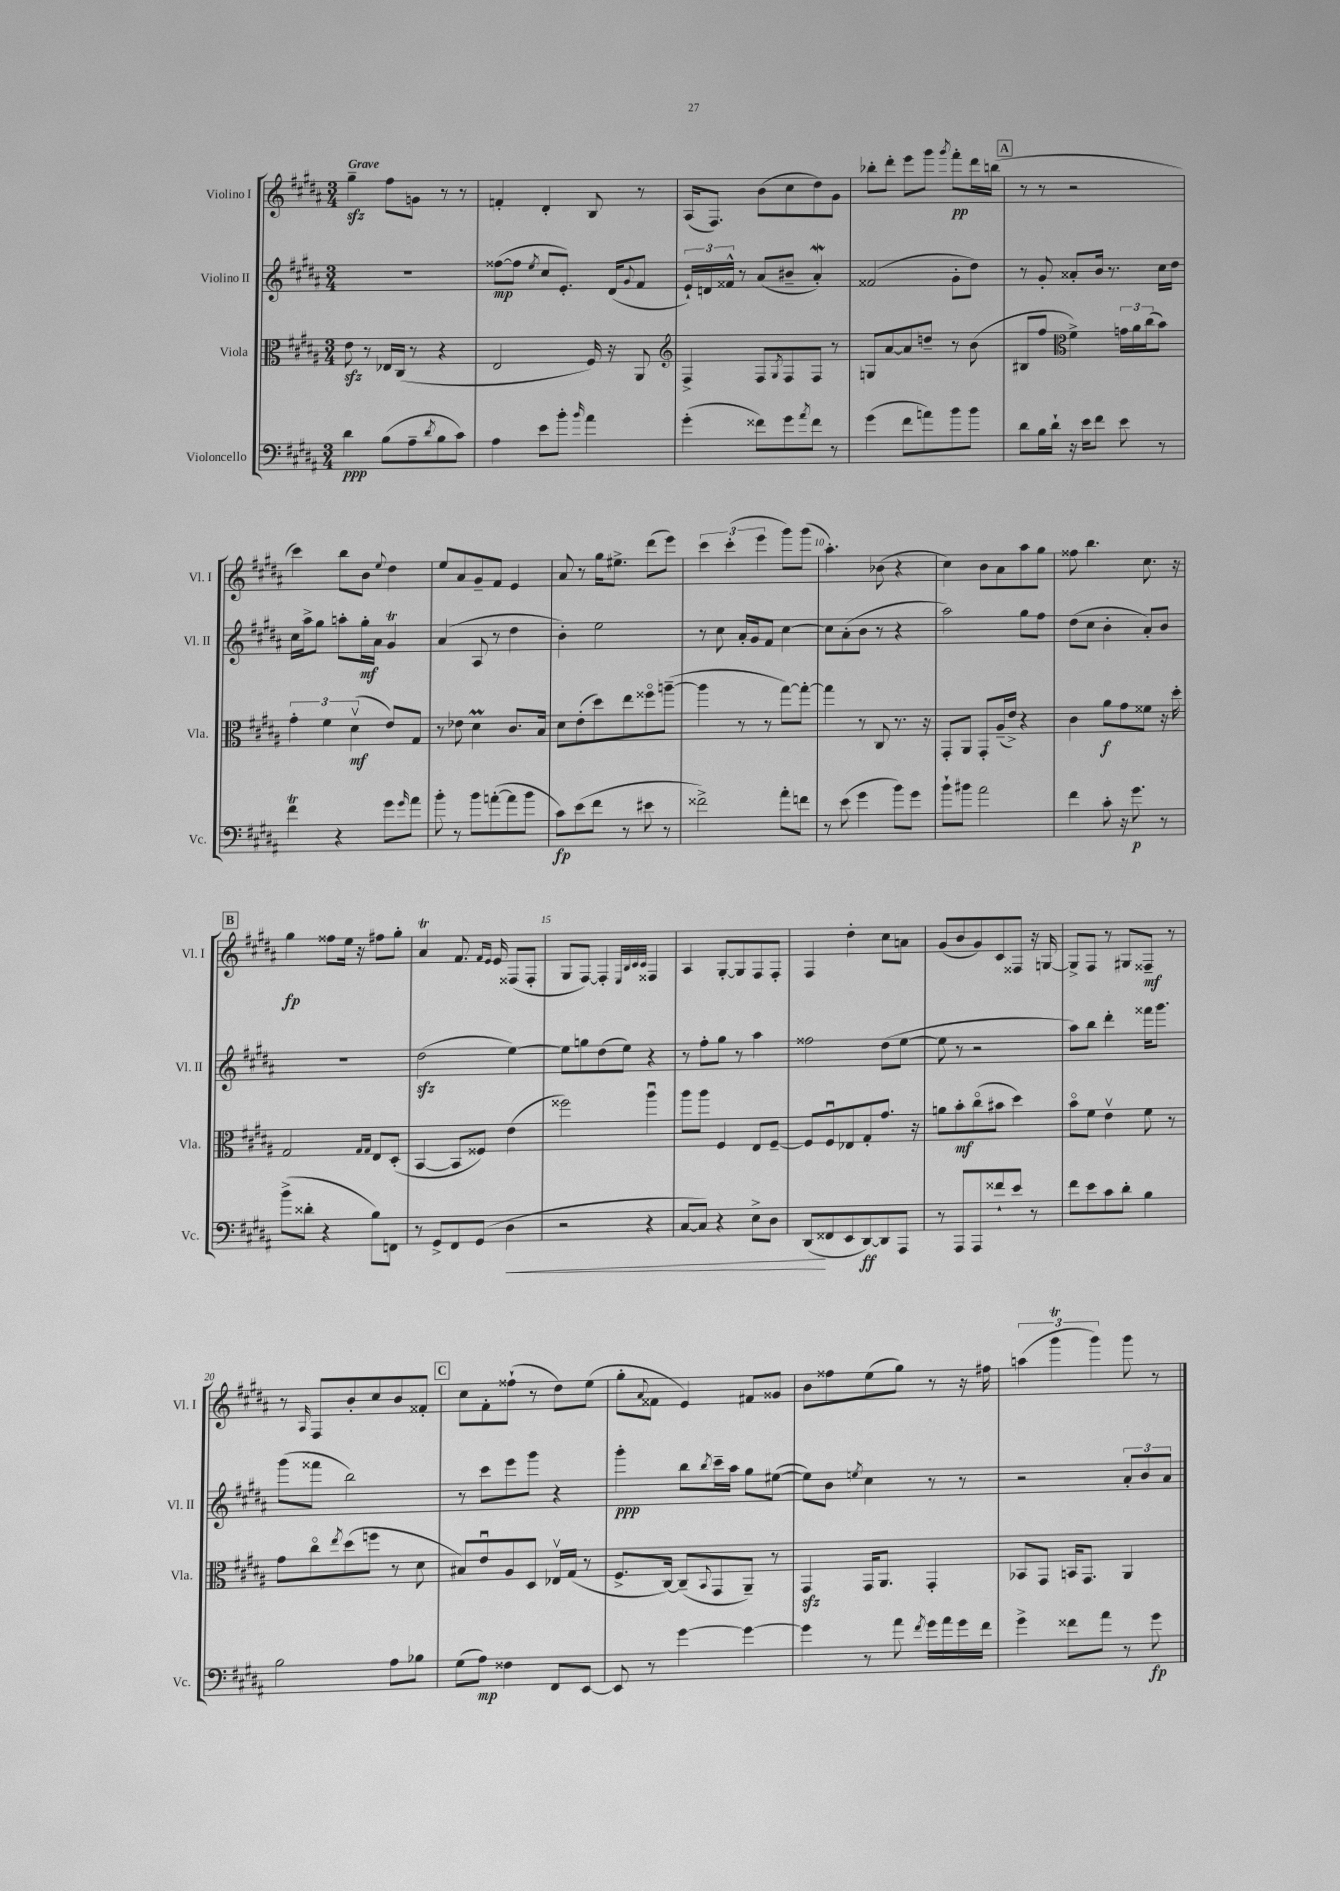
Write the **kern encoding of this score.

**kern	**kern	**kern	**kern
*staff4	*staff3	*staff2	*staff1
*clefF4	*clefC3	*clefG2	*clefG2
*k[f#c#g#d#a#]	*k[f#c#g#d#a#]	*k[f#c#g#d#a#]	*k[f#c#g#d#a#]
*M3/4	*M3/4	*M3/4	*M3/4
4d#	8e	2.r	4gg#~
.	8r	.	.
(8B	16E-	.	8ff#
.	(16C#	.	.
8A#~	8r	.	8g
8qd#	.	.	.
8B	4r	.	8r
8c#)	.	.	8r
=	=	=	=
4A#	2E	([8ff##	4f'
.	.	8ff##]	.
.	.	8qee	.
8e	.	8cc#	4d#'
8b'	.	8.e')	.
16qqb	.	.	.
4a#	16F#)	.	8B
.	16r	(16d#	.
.	.	8qqg#	.
.	8AA#	8f#	8r
=	=	=	=
*	*clefG2	*	*
(4g#'	4F#^	24e`)	(16A#
.	.	24d	.
.	.	.	8.F#)
.	.	24f##^^	.
.	.	8r	.
8f##)	8F#	(8a#	(8b
.	8qG#	.	.
8g#	8F#	8b#~	8cc#
8qa#	.	.	.
8f##	8F#	4a#')	8dd#)
8r	8r	.	8g#
=	=	=	=
(4g#	8G	(2f##	8bb-'
.	[8a#	.	8ddd#'
8f#	8a#]	.	8eee
8a)	8dd~	.	8ggg#
.	.	.	8qggg#
8b	8r	8g#'	8fff#'
8b	(8b	8dd#)	16ddd#
.	.	.	(16bb
=	=	=	=
8d#	8B#	8r	8r
16B	8ff#	8g#'	8r
16d#`	.	.	.
*	*clefC3	*	*
16r	4f#^)	8a##'	2r
16e	.	.	.
8f#	.	16b	.
.	.	8.r	.
8e	24g	.	.
.	24a#	.	.
.	(24cc#	.	.
8r	8b)	16cc#	.
.	.	16dd#	.
=	=	=	=
4f#	6g#'	16cc#	4ccc#)
.	.	16aa#^	.
.	.	8gg#	.
.	6f#	.	.
4r	.	8aa'	8bb
.	(6d#v	.	.
.	.	16gg#'	8b
.	.	16a#	.
.	.	.	8qqee
8g#	8e)	4g#	4dd#
16qqg#	.	.	.
8a#	8G#	.	.
=	=	=	=
8b'	8r	(4a#	8ee
8r	8e-	.	8a#
8b	4d#	8A#	8g#~
([8a'	.	8r	8f#
8a]	8.c#	4dd#	4e
8b	.	.	.
.	16B	.	.
=	=	=	=
8c#)	8d#	4b')	8a#
(8e	(8e'	.	8r
8f#	8dd#)	2ee	16gg#
.	.	.	8.ee#^
8r	8ee	.	.
8e#	8ff##o	.	(8ddd#
8r	([8aa~	.	8eee)
=	=	=	=
2f##^)	4aa]	8r	6ccc#
.	.	8cc#	.
.	.	.	(6ccc#'
.	8r	16a#'	.
.	.	16g#	.
.	.	.	6eee
.	8r	8f#	.
8a#'	[8gg#)	[4cc#	8ggg#)
8f	8gg#'_	.	(8ggg#
=	=	=	=
8r	4gg#]	8cc#]	4.aa#')
(8e	.	(8a#'	.
4g#	8r	8b	.
.	8C#	8r	(8b-
8b)	8.r	4r	4r
8g#	.	.	.
.	16r	.	.
=	=	=	=
8b`	8GG#'	2aa#)	4cc#)
8b#	8AA#	.	.
2a#	8GG#'	.	8b
.	(16A#~	.	8a#
.	16e^)	.	.
.	4r	8gg#	8aa#
.	.	8ff#	8gg#
=	=	=	=
4f#	4c#	(8dd#	8ff##
.	.	8cc#	4.bb
8c#'	8a#	4b'	.
16r	8g#	.	.
8.g#	.	.	.
.	8f##	8a#')	8.cc#
8r	16r	8b	.
.	16dd#'	.	16r
=	=	=	=
(8b^	2G#	2.r	4gg#
8d##'	.	.	.
4r	.	.	8ff##
.	.	.	16ee
.	.	.	16r
.	16qqG#	.	.
.	16qqG#	.	.
8B)	8E	.	8ff#
8FF	(8D#'	.	8gg#'
=	=	=	=
8r	[4BB	(2dd#	4a#
8GG#^	.	.	.
8FF#	8BB]	.	8.f#
(8GG#	8F##)	.	.
.	.	.	16qqf#
.	.	.	16qqe
.	.	.	16e
4D#	(4e	[4ee)	(8F##
.	.	.	8F##'
=	=	=	=
2r	2ff##)	8ee]	8G#
.	.	8gg	[8F#)
.	.	(8dd#	4F#']
.	.	8ee)	.
.	.	.	32qqE
.	.	.	32qqB
.	.	.	32qqc#
.	.	.	32qqc#
4r	4aa#u	4r	4F##
=	=	=	=
[8C#	8aa#	8r	4A#
8C#])	8aa#	8ff#'	.
4r	4F#	8gg#	[8G#'
.	.	8r	8G#]
8E^	8E	4aa#	8F#
8D#	[8F#~	.	8F#'
=	=	=	=
(8DD#	8F#]	2ff##	4F#
8FF##	8F#u	.	.
8EE	8E-	.	4dd#'
[8DD#)	8G#'	.	.
8DD#]	8.g#	(8dd#	8cc#
8AAA#	.	[8ee	8a
.	16r	.	.
=	=	=	=
8r	8a	8ee]	(8g#
8AAA#	8b'	8r	8b
8AAA#	(8cc#o	2r	8g#)
8f##`	8b#	.	8c#
8e	4dd#)	.	8F##
8r	.	.	16r
.	.	.	[16G
=	=	=	=
8f#	8bo	8aa#)	8G^]
8e	8f#	8bb	8F#
8c#	4ev	4ddd#'	8r
8d#'	.	.	8G#
4B	8f#	16fff##	8F##~
.	.	8.ggg#	.
.	8r	.	8r
=	=	=	=
2B	8g#	(8ggg#	8r
.	.	.	16qqA#
.	8cc#o	8fff##	8F#
.	8qee	.	.
.	(8dd#	2bb)	8b'
.	8ff	.	8cc#
8A#	8r	.	8b
8B-	8d#	.	8f##'
=	=	=	=
(8G#	8B#)	8r	8cc#
8A#)	8eu	8ccc#	8f#'
4F##	8A#	8eee	(8ff##`
.	8D#	8ggg#	8r
8FF#	16E-v	4r	8dd#)
.	(16G#	.	.
[8EE	8r	.	(8ee
=	=	=	=
8EE]	8.F#^	4ggg#'	8gg#'
.	.	.	8qqa#
8r	.	.	8f##
.	[16C#)	.	.
[4g#	(8C#~]	8bb	4e)
.	8qqBB	8qbb	.
.	8GG#	16ccc#~	.
.	.	16aa#	.
4g#_	8AA#~)	8gg#	8f#
.	8r	([8ee#	8g##
=	=	=	=
4g#]	4GG#	8ee#])	8b
.	.	8b	8ff##
.	.	8qee	.
8r	16GG#	4cc#	(8ee
.	8.AA#	.	.
8a#	.	.	8gg#)
8qf#	.	.	.
16g#	4GG#'	8r	8r
16a#	.	.	.
16g#	.	8r	16r
16f#	.	.	16ff#
=	=	=	=
4g#^	8BB-	2r	(6aa
.	8GG#	.	.
.	.	.	6ggg#
8f##	16BB	.	.
.	8.GG#	.	.
.	.	.	6ggg#)
8a#	.	.	.
8r	4AA#	12a#'	8ggg#
.	.	12b	.
8g#	.	.	8r
.	.	12a#	.
==	==	==	==
*-	*-	*-	*-
